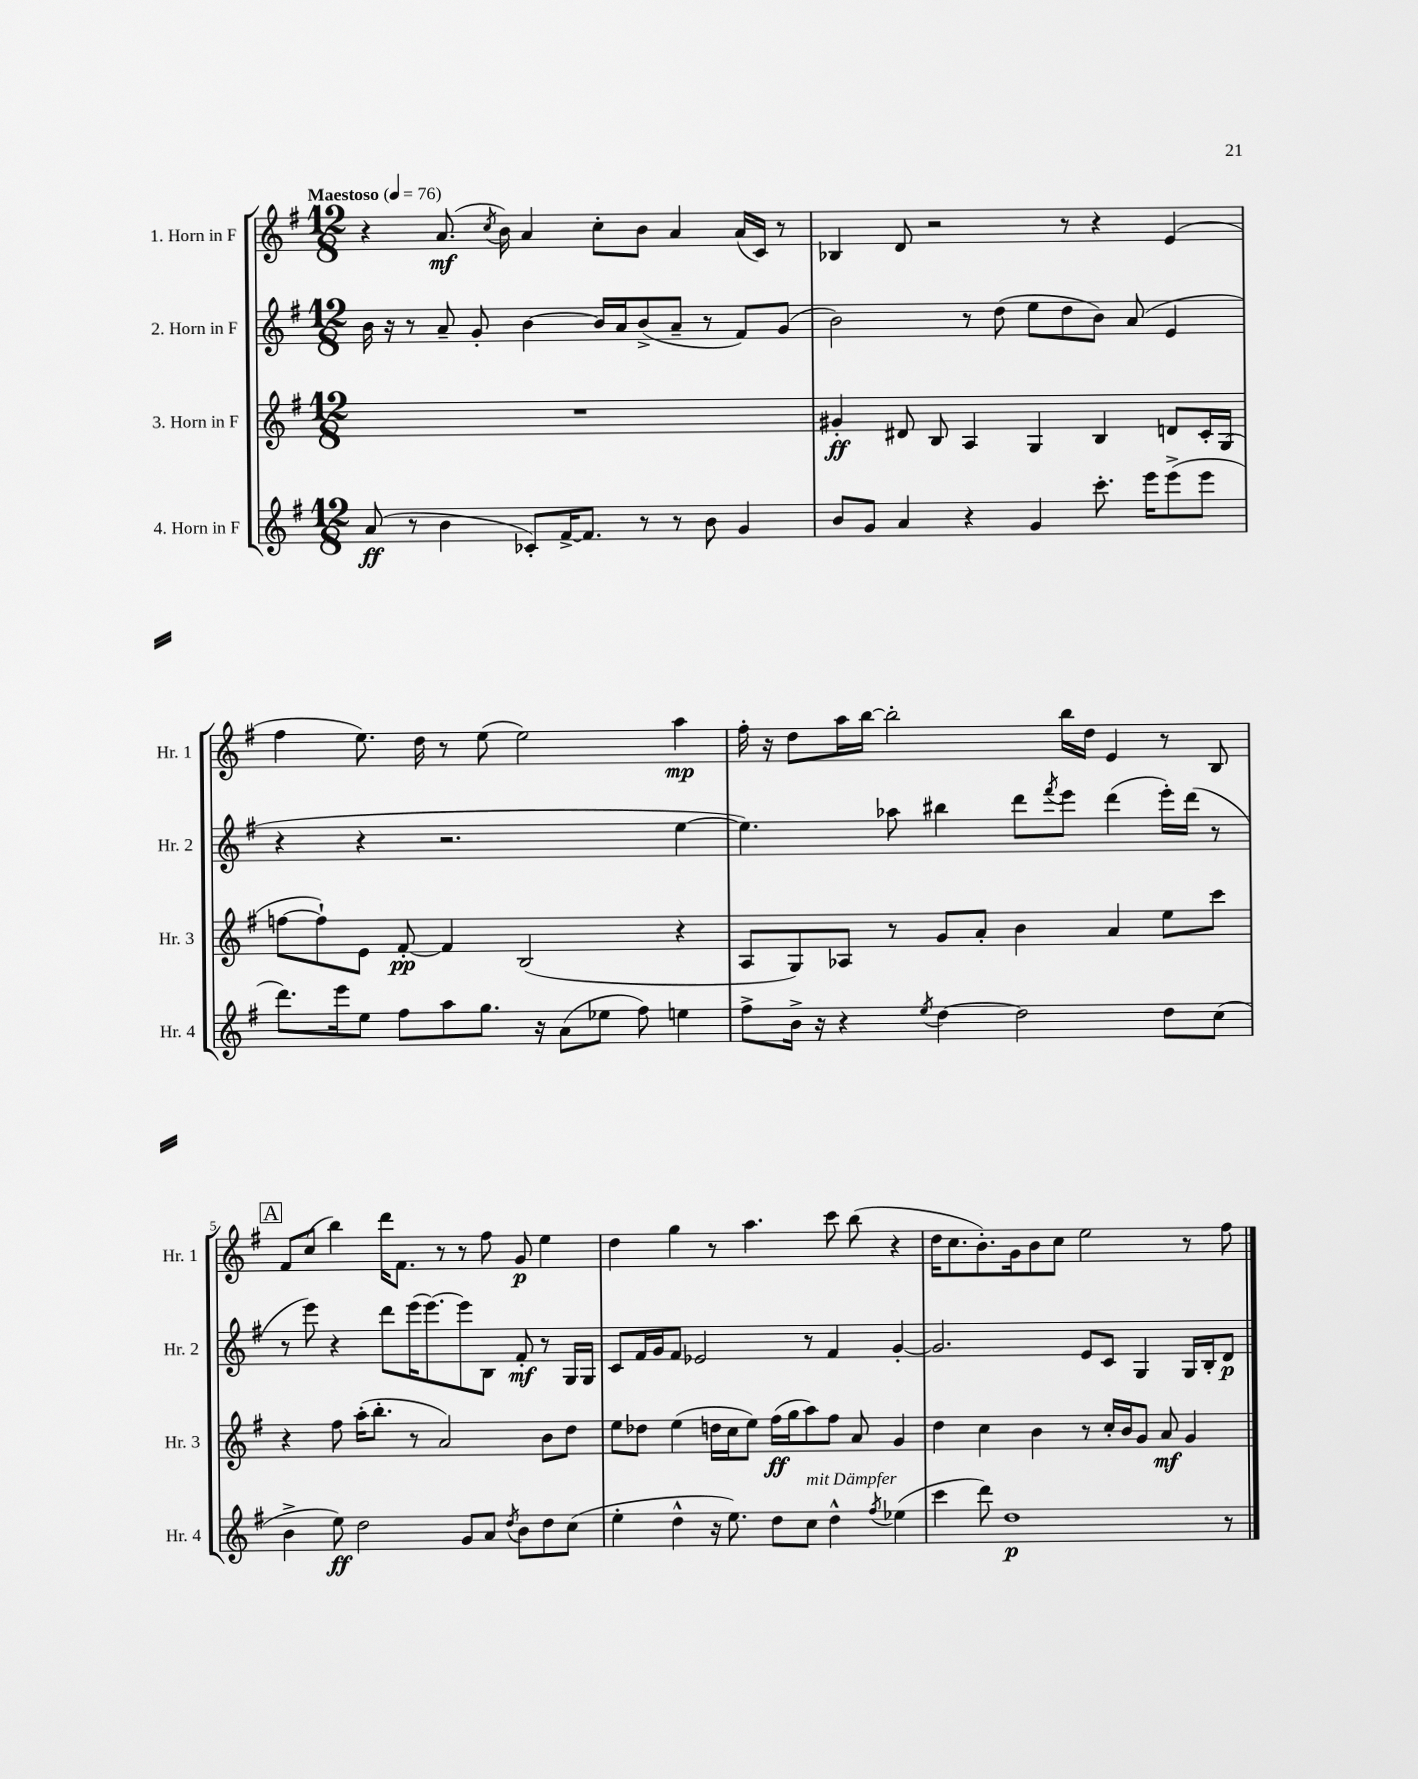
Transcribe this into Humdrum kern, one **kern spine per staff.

**kern	**dynam	**kern	**dynam	**kern	**dynam	**kern	**dynam
*part4	*part4	*part3	*part3	*part2	*part2	*part1	*part1
*staff4	*staff4	*staff3	*staff3	*staff2	*staff2	*staff1	*staff1
*I"4. Horn in F	*	*I"3. Horn in F	*	*I"2. Horn in F	*	*I"1. Horn in F	*
*I'Hr. 4	*	*I'Hr. 3	*	*I'Hr. 2	*	*I'Hr. 1	*
*clefG2	*	*clefG2	*	*clefG2	*	*clefG2	*
*k[f#]	*	*k[f#]	*	*k[f#]	*	*k[f#]	*
*M12/8	*	*M12/8	*	*M12/8	*	*M12/8	*
*MM76	*	*MM76	*	*MM76	*	*MM76	*
=1	=1	=1	=1	=1	=1	=1	=1
!	!	!	!	!	!	!LO:TX:a:B:t=Maestoso	!
(8a/	ff	1.r	.	16b\	.	4r	.
.	.	.	.	16r	.	.	.
8r	.	.	.	8r	.	.	.
4b\	.	.	.	8a~/	.	(8.a/	mf
.	.	.	.	8g'/	.	.	.
.	.	.	.	.	.	8qcc/	.
.	.	.	.	.	.	16b\)	.
8c-X'/L)	.	.	.	[4b\	.	4a/	.
[16f#^/K	.	.	.	.	.	.	.
8.f#/J]	.	.	.	.	.	.	.
.	.	.	.	16b/LL]	.	8cc'\L	.
.	.	.	.	16a/J	.	.	.
8r	.	.	.	(8b^/	.	8b\J	.
8r	.	.	.	8a~/J	.	4a/	.
8b\	.	.	.	8r	.	.	.
4g/	.	.	.	8f#/L)	.	(16a/LL	.
.	.	.	.	.	.	16c/JJ)	.
.	.	.	.	(8g/J	.	8r	.
=2	=2	=2	=2	=2	=2	=2	=2
8b/L	.	4g#X'/	ff	2b\)	.	4B-X/	.
8g/J	.	.	.	.	.	.	.
4a/	.	8d#X/	.	.	.	8d/	.
.	.	8B/	.	.	.	2r	.
4r	.	4A/	.	8r	.	.	.
.	.	.	.	(8dd\	.	.	.
4g/	.	4G/	.	8ee\L	.	.	.
.	.	.	.	8dd\	.	8r	.
8.ccc'\	.	4B/	.	8b\J)	.	4r	.
.	.	.	.	(8a/	.	.	.
16eee\KL	.	.	.	.	.	.	.
(8eee^\	.	8dn/L	.	4e/	.	(4e/	.
8eee\J	.	16c'/L	.	.	.	.	.
.	.	(16G/JJ	.	.	.	.	.
!!LO:LB:g=z
=3	=3	=3	=3	=3	=3	=3	=3
8.ddd\L)	.	[8ffn\L	.	4r	.	4ff#\	.
.	.	8ff`\])	.	.	.	.	.
16eee\k	.	.	.	.	.	.	.
8ee\J	.	8e\J	.	4r	.	8.ee\)	.
8ff#\L	.	[8f#'/	pp	.	.	.	.
.	.	.	.	.	.	16dd\	.
8aa\	.	4f#/]	.	2.r	.	8r	.
8.gg\J	.	.	.	.	.	(8ee\	.
.	.	(2B/	.	.	.	2ee\)	.
16r	.	.	.	.	.	.	.
(8a\L	.	.	.	.	.	.	.
8ee-X\J	.	.	.	.	.	.	.
8ff#\)	.	.	.	.	.	.	.
4een\	.	4r	.	[4ee\	.	4aa\	mp
=4	=4	=4	=4	=4	=4	=4	=4
8ff#^\L	.	8A/L	.	4.ee\])	.	16ff#'\	.
.	.	.	.	.	.	16r	.
16b^\Jk	.	8G/)	.	.	.	8dd\L	.
16r	.	.	.	.	.	.	.
4r	.	8A-X/J	.	.	.	16aa\L	.
.	.	.	.	.	.	[16bb\JJ	.
.	.	8r	.	8aa-X\	.	2bb'\]	.
8qee/	.	.	.	.	.	.	.
[4dd\	.	8g/L	.	4bb#X\	.	.	.
.	.	8a'/J	.	.	.	.	.
2dd\]	.	4b\	.	8ddd\L	.	.	.
.	.	.	.	8qfff#/	.	.	.
.	.	.	.	8eee\J	.	16bb\LL	.
.	.	.	.	.	.	16dd\JJ	.
.	.	4a/	.	(4ddd\	.	4e/	.
8dd\L	.	8ee\L	.	16eee'\LL)	.	8r	.
.	.	.	.	(16ddd\JJ	.	.	.
(8cc\J	.	8ccc\J	.	8r	.	8B/	.
!!LO:LB:g=z
!!LO:REH:place=s1:t=A
=5	=5	=5	=5	=5	=5	=5	=5
4b^\	.	4r	.	8r	.	8f#/L	.
.	.	.	.	8eee\)	.	(8cc/J	.
8ee\)	ff	8ff#\	.	4r	.	4bb\)	.
2dd\	.	(16aa'\KL	.	.	.	.	.
.	.	8.bb'\J	.	.	.	.	.
.	.	.	.	8ddd\L	.	16ddd\KL	.
.	.	.	.	.	.	8.f#\J	.
.	.	8r	.	(16eee\K	.	.	.
.	.	.	.	[8.eee\)	.	.	.
.	.	2a/)	.	.	.	8r	.
8g/L	.	.	.	8eee\]	.	8r	.
8a/J	.	.	.	8B\J	.	8ff#\	.
8qdd/	.	.	.	.	.	.	.
8b\L	.	.	.	8f#'/	mf	8g/	p
8dd\	.	8b\L	.	8r	.	4ee\	.
(8cc\J	.	8dd\J	.	16G/LL	.	.	.
.	.	.	.	16G/JJ	.	.	.
=6	=6	=6	=6	=6	=6	=6	=6
4ee'\	.	8ee\L	.	8c/L	.	4dd\	.
.	.	8dd-X\J	.	16f#/L	.	.	.
.	.	.	.	16g/J	.	.	.
4dd^^\	.	(4ee\	.	8f#/J	.	4gg\	.
.	.	.	.	2e-X/	.	.	.
16r	.	16ddn\LL	.	.	.	8r	.
8.ee\)	.	16cc\J	.	.	.	.	.
.	.	8ee\J)	.	.	.	4.aa\	.
8dd\L	.	(16ff#\LL	ff	.	.	.	.
.	.	16gg\J	.	.	.	.	.
!LO:TX:a:i:t=mit Dämpfer	!	!	!	!	!	!	!
8cc\J	.	8aa\)	.	8r	.	.	.
4dd^^\	.	8ff#\J	.	4f#/	.	8ccc\	.
.	.	8a/	.	.	.	(8bb\	.
8qff#/	.	.	.	.	.	.	.
(4ee-X\	.	4g/	.	[4g'/	.	4r	.
=7	=7	=7	=7	=7	=7	=7	=7
4ccc\	.	4dd\	.	2.g/]	.	16dd\KL	.
.	.	.	.	.	.	8.cc\	.
8ddd\)	.	4cc\	.	.	.	8.b'\)	.
1dd	p	.	.	.	.	.	.
.	.	.	.	.	.	16g\k	.
.	.	4b\	.	.	.	8b\	.
.	.	.	.	.	.	8cc\J	.
.	.	8r	.	8e/L	.	2ee\	.
.	.	16cc'/LL	.	8c/J	.	.	.
.	.	16b/J	.	.	.	.	.
.	.	8g/J	.	4G/	.	.	.
.	.	8a/	mf	.	.	.	.
.	.	4g/	.	16G/LL	.	8r	.
.	.	.	.	16B'/J	.	.	.
8r	.	.	.	8d/J	p	8ff#\	.
==	==	==	==	==	==	==	==
*-	*-	*-	*-	*-	*-	*-	*-
